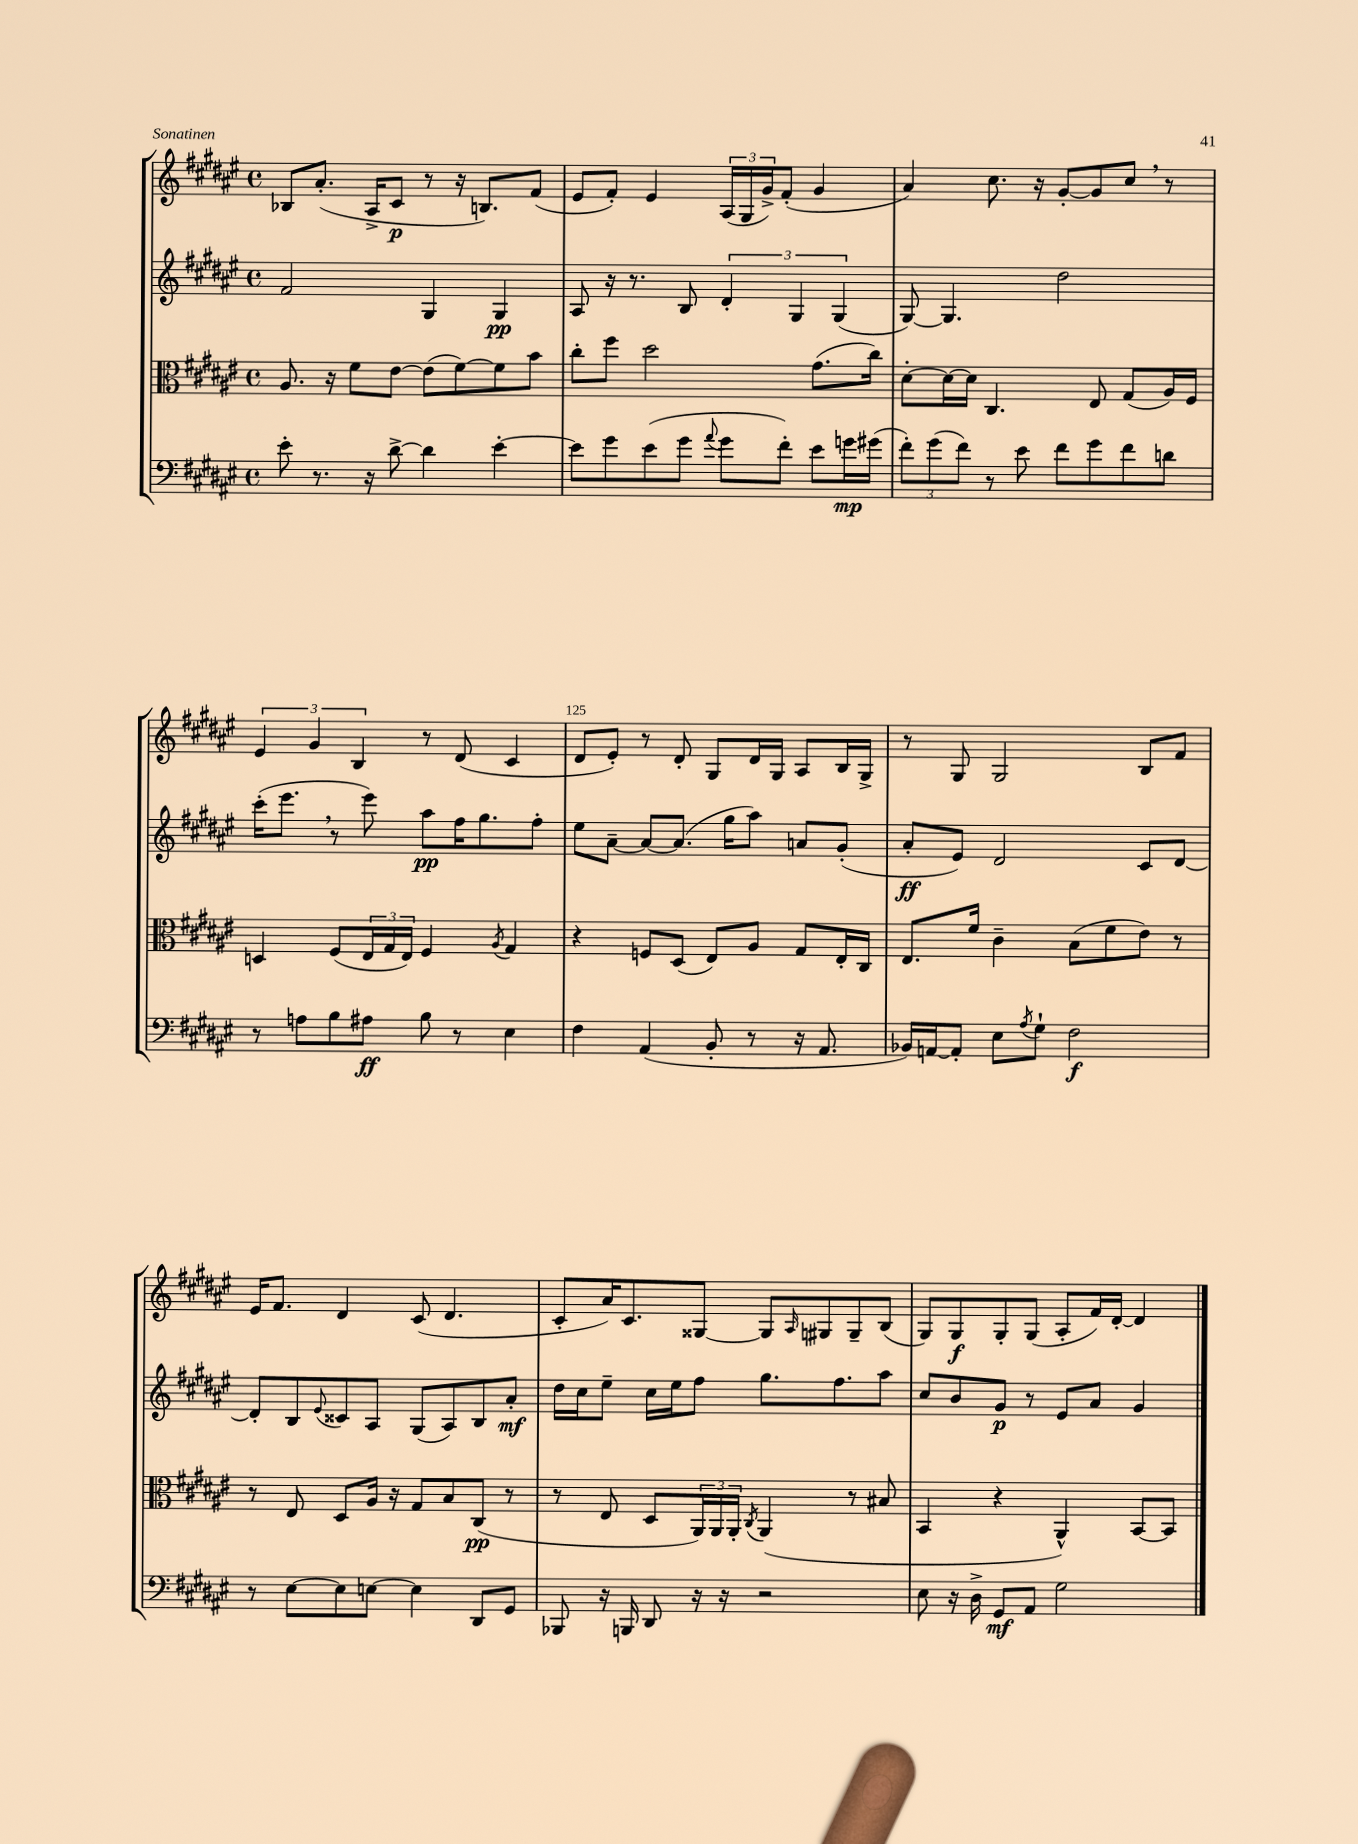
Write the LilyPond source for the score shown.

<<
\new StaffGroup <<
\new Staff = "s0" {
    \clef treble \key fis \major \defaultTimeSignature \time 4/4
    bes8 ais'8.-.( ais16-> cis'8\p r8 r16 b8.) fis'8( |
    eis'8 fis'8-.) eis'4 \tuplet 3/2 { ais16( gis16 gis'16->) } fis'8-.( gis'4 |
    ais'4) cis''8. r16 gis'8~-. gis'8 cis''8 \breathe r8 |
    \tuplet 3/2 { eis'4 gis'4 b4 } r8 dis'8( cis'4 |
    dis'8 eis'8-.) r8 dis'8-. gis8 dis'16 gis16 ais8 b16 gis16-> |
    r8 gis8 gis2 b8 fis'8 |
    eis'16 fis'8. dis'4 cis'8( dis'4. |
    cis'8-. ais'16) cis'8. gisis8~ gisis8 \grace { ais16 } gis8 gis8-- b8( |
    gis8) gis8\f gis8-. gis8( ais8-. fis'16) dis'16~-. dis'4 \bar "|." |
}
\new Staff = "s1" {
    \clef treble \key fis \major \defaultTimeSignature \time 4/4
    fis'2 gis4 gis4\pp |
    ais8 r16 r8. b8 \tuplet 3/2 { dis'4-. gis4 gis4( } |
    gis8~) gis4. dis''2 |
    cis'''16-.( eis'''8. \breathe r8 eis'''8) ais''8\pp fis''16 gis''8. fis''8-. |
    eis''8 ais'8~-- ais'8~ ais'8.( gis''16 ais''8) a'8 gis'8-.( |
    ais'8-.\ff eis'8) dis'2 cis'8 dis'8~ |
    dis'8-. b8 \appoggiatura { eis'8 } cisis'8 ais8 gis8( ais8) b8 ais'8-.\mf |
    dis''16 cis''16 eis''8-- cis''16 eis''16 fis''8 gis''8. fis''8. ais''8 |
    cis''8 b'8 gis'8\p r8 eis'8 ais'8 gis'4 \bar "|." |
}
\new Staff = "s2" {
    \clef alto \key fis \major \defaultTimeSignature \time 4/4
    ais8. r16 fis'8 eis'8~ eis'8( fis'8~) fis'8 b'8 |
    cis''8-. fis''8 dis''2 gis'8.( cis''16) |
    dis'8~-. dis'16~ dis'16 cis4. eis8 gis8( ais16) fis16 |
    d4 fis8( \tuplet 3/2 { eis16 gis16 eis16) } fis4 \acciaccatura { ais8 } gis4 |
    r4 f8 dis8( eis8) ais8 gis8 eis16-. cis16 |
    eis8. fis'16 cis'4-- b8( fis'8 eis'8) r8 |
    r8 eis8 dis8 ais16 r16 gis8 b8 cis8\pp( r8 |
    r8 eis8 dis8 \tuplet 3/2 { ais,16) ais,16 ais,16-. } \acciaccatura { cis8 } ais,4( r8 bis8 |
    b,4 r4 ais,4-^) b,8~ b,8 \bar "|." |
}
\new Staff = "s3" {
    \clef bass \key fis \major \defaultTimeSignature \time 4/4
    eis'8-. r8. r16 dis'8~-> dis'4 eis'4~-. |
    eis'8 gis'8 eis'8( gis'8 \appoggiatura { ais'8 } gis'8 fis'8-.) eis'8 g'16\mp gis'16( |
    \tuplet 3/2 { fis'8-.) gis'8( fis'8) } r8 eis'8 fis'8 gis'8 fis'8 d'8 |
    r8 a8 b8 ais8\ff b8 r8 eis4 |
    fis4 ais,4( b,8-. r8 r16 ais,8. |
    bes,16) a,16~ a,8-. eis8 \acciaccatura { ais8 } gis8-! fis2\f |
    r8 eis8~ eis8 e8~ e4 dis,8 gis,8 |
    bes,,8 r16 b,,16 dis,8 r16 r16 r2 |
    eis8 r16 dis16-> gis,8\mf ais,8 gis2 \bar "|." |
}
>>
>>
\layout { \context { \Score currentBarNumber = #121 \override BarNumber.break-visibility = ##(#f #t #t) barNumberVisibility = #(every-nth-bar-number-visible 5) } }
